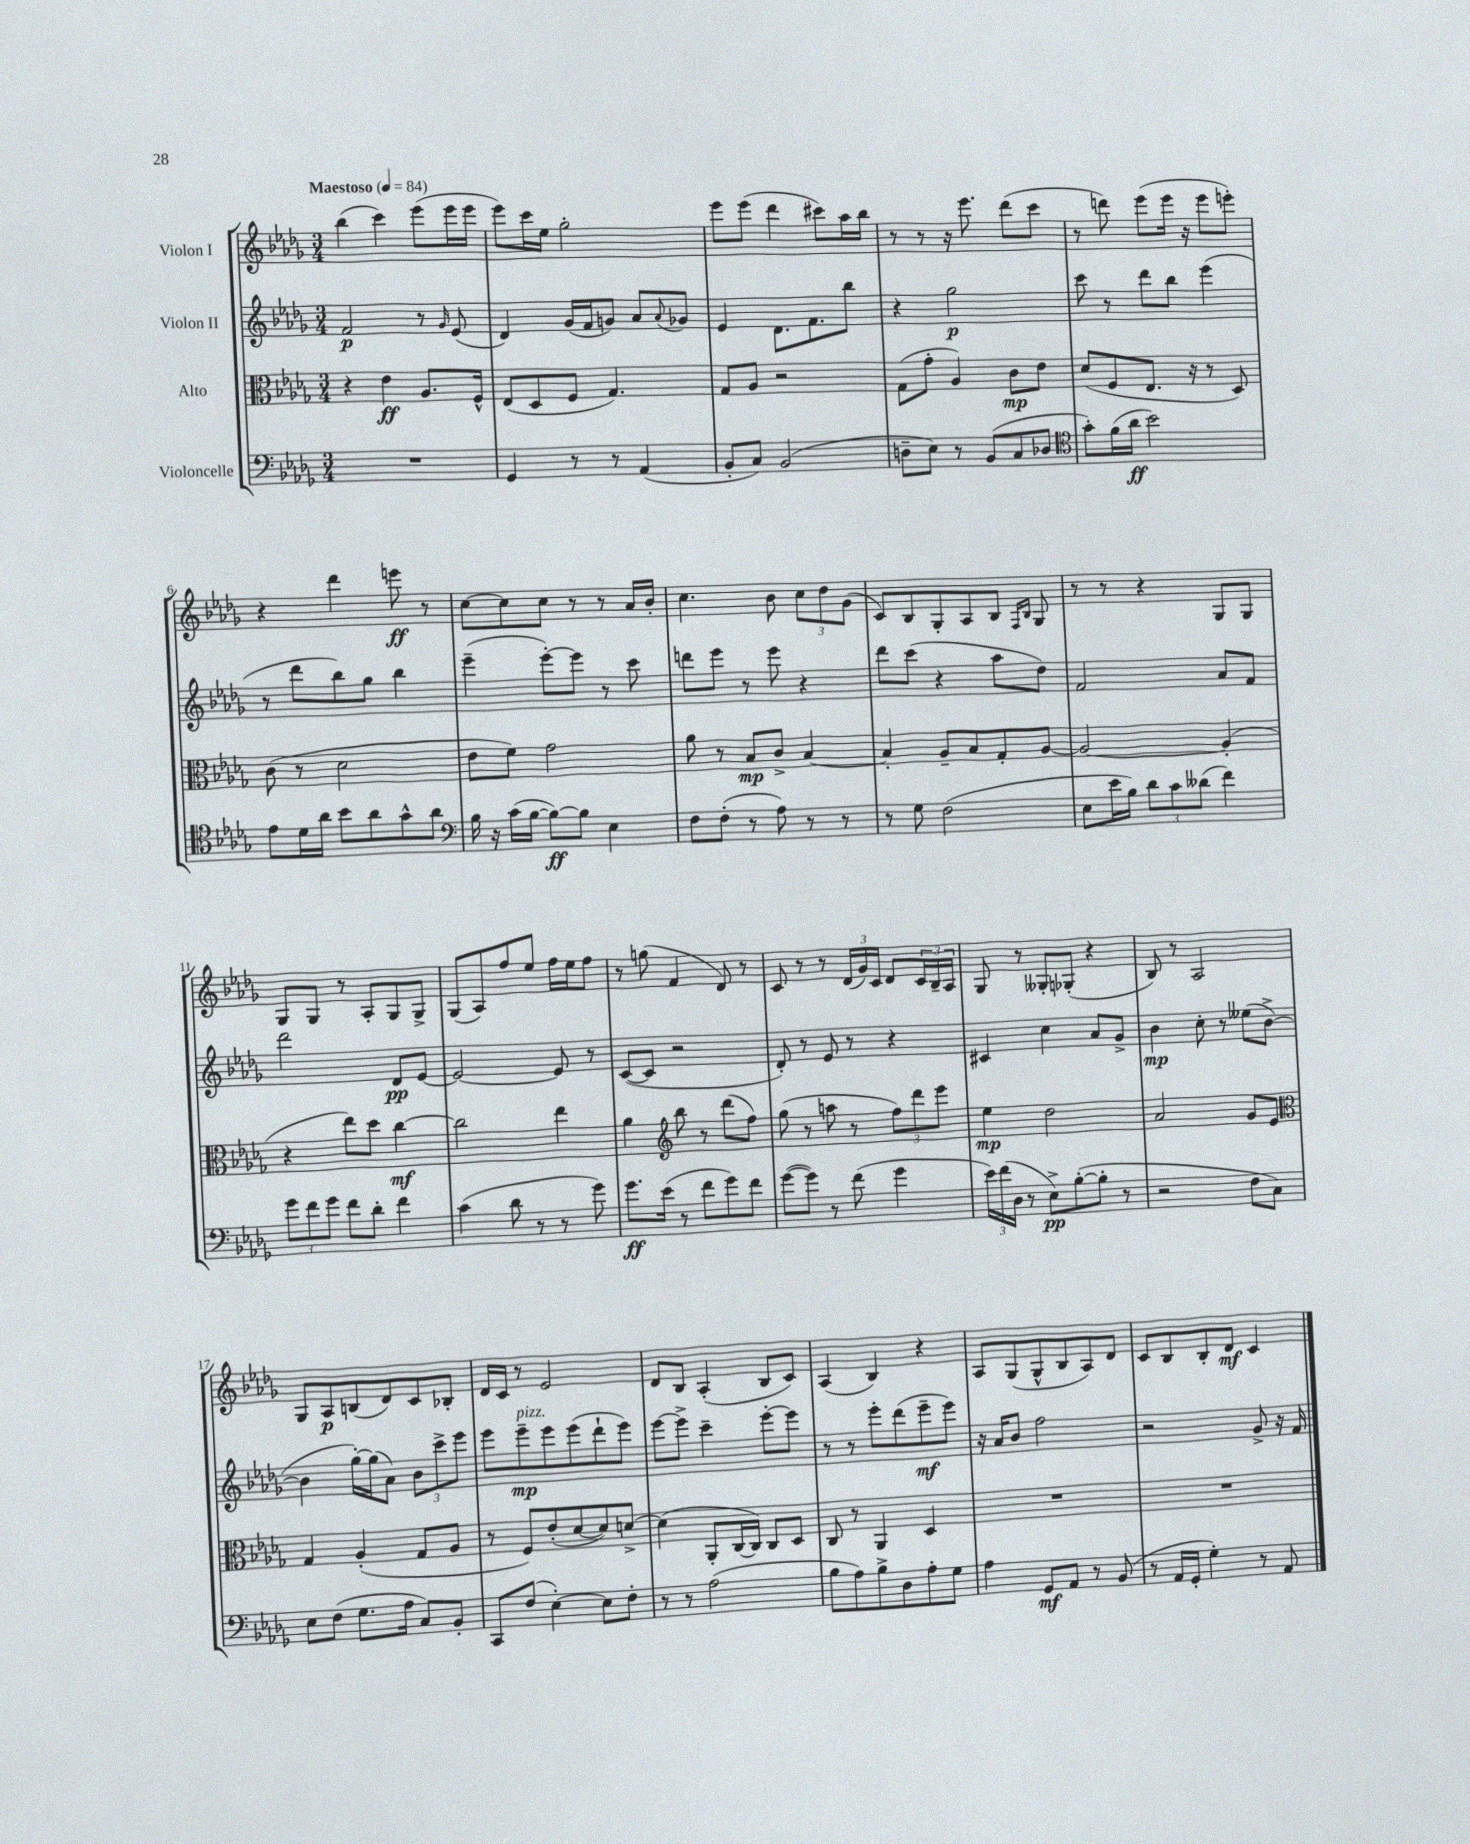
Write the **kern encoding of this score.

**kern	**kern	**kern	**kern
*staff4	*staff3	*staff2	*staff1
*clefF4	*clefC3	*clefG2	*clefG2
*k[b-e-a-d-g-]	*k[b-e-a-d-g-]	*k[b-e-a-d-g-]	*k[b-e-a-d-g-]
*M3/4	*M3/4	*M3/4	*M3/4
*MM84	*MM84	*MM84	*MM84
2.r	4r	2f	(4bb-
.	4e-	.	4ccc)
.	8.A-	8r	(8eee-
.	.	16qqg-	.
.	.	(8e-	16eee-
.	16F^^	.	16eee-
=	=	=	=
4GG-	(8E-	4d-)	8eee-)
.	8D-	.	16ccc
.	.	.	16ee-
8r	8F	(16g-	2gg-'
.	.	16f	.
8r	4.G-)	8g)	.
(4AA-	.	8a-	.
.	.	8qqa-	.
.	.	8g-	.
=	=	=	=
8BB-'	8G-	4e-	8eee-
8C)	8A-	.	(8eee-
(2BB-	2r	8.d-	4ddd-
.	.	8.f	.
.	.	.	8ccc#)
.	.	8bb-	16aa-
.	.	.	16bb-
=	=	=	=
8D~	(8G-	4r	8r
8E-)	8g-'	.	8r
8r	4A-)	2gg-	16r
.	.	.	8.eee-
(8BB-	.	.	.
8C	8c	.	(8ddd-
8D-	8e-	.	8ccc
=	=	=	=
*clefC4	*	*	*
8g-')	(8d-	8ccc	8r
(16f	8F	8r	8ddd)
16a-	.	.	.
2b-)	8.E-	8ddd-	(8eee-
.	.	8bb-	16eee-
.	16r	.	16r
.	8r	(4eee-	8eee-
.	8D-)	.	8eee')
=	=	=	=
8e-	(8c	8r	4r
16d-	8r	8ddd-	.
16a-	.	.	.
8b-	2d-	8bb-)	4ddd-
8a-	.	8gg-	.
8g-^^	.	4bb-	8eee
8a-	.	.	8r
=	=	=	=
*clefF4	*	*	*
16B-	8e-	(4eee-~	[8cc
16r	.	.	.
(16c	8f)	.	8cc]
[16B-	.	.	.
8B-_)	2g-	[8eee-')	8cc
8B-]	.	8eee-]	8r
4E-	.	8r	8r
.	.	8ccc	16a-
.	.	.	16b-'
=	=	=	=
8F	8a-	8ddd	4.cc
(8F'	8r	8eee-	.
8r	8B-	8r	.
8A-)	8c^	8eee-	8b-
8r	[4B-	4r	12cc
.	.	.	12dd-
8r	.	.	.
.	.	.	(12g-
=	=	=	=
8r	4B-']	8ddd-	8c)
8G-	.	(8ccc	8B-
(2F	8A-~	4r	8G-'
.	8B-	.	8A-
.	8G-'	8aa-	8B-
.	.	.	16qqF
.	.	.	16qqB-
.	[8A-	8dd-)	8G-
=	=	=	=
8E-	2A-_	2f	8r
16e-	.	.	8r
16B-)	.	.	.
12d-	.	.	4r
12c	.	.	.
(12d--	.	.	.
4f)	(4A-']	8a-	8G-
.	.	8f	8G-
=	=	=	=
12g-	4r	2ddd-	8G-
12f	.	.	.
.	.	.	8G-
12g-	.	.	.
8f	8ee-)	.	8r
8d-'	8dd-	.	8A-'
4f	[4cc	8d-	8G-
.	.	[8e-	8G-^
=	=	=	=
(4c	2cc]	2e-_	(8G-
.	.	.	8A-)
8d-	.	.	8ff
8r	.	.	8ee-
8r	4ee-	8e-]	16ff
.	.	.	16ee-
8g-)	.	8r	8ff
=	=	=	=
8.g-	4a-	([8c	8r
.	.	8c]	(8gg
(16e-	.	.	.
*	*clefG2	*	*
8r	8bb-	2r	4f
8f	8r	.	.
8g-)	(8ddd-	.	8d-)
8f	8ff)	.	8r
=	=	=	=
([8g-	(8gg-	8d-')	8c
8g-])	8r	8r	8r
8r	8aa	8e-	8r
(8f	8r	8r	(24d-
.	.	.	24g-)
.	.	.	24c
4g-	12ff)	4r	8d-
.	12ddd-	.	.
.	.	.	24c
.	12eee-	.	24B-~
.	.	.	24A-
=	=	=	=
24e-)	4ee-	4c#	8G-
(24f	.	.	.
24D-	.	.	.
8r	.	.	8r
8E-^)	2dd-	4cc	8G--'
([8B-'	.	.	(8G-'
8B-']	.	8a-	4r
8r	.	8g-^	.
=	=	=	=
2r	2a-	4b-	8B-)
.	.	.	8r
.	.	8cc'	2A-
.	.	8r	.
8F	8g-	(8ee--	.
8C)	8e-	[8b-^	.
=	=	=	=
*	*clefC3	*	*
8E-	4G-	4b-]	8G-
(8F	.	.	8A-
8.G-	(4A-'	[16gg-')	(8B
.	.	(16gg-]	.
.	.	8a-)	8d-)
16A-	.	.	.
8C)	8G-	12b-	8c
.	.	12ccc^	.
8BB-'	8A-	.	8B-'
.	.	12eee-	.
=	=	=	=
8CC	8r	8eee-	16d-
.	.	.	16c
(8F	8F)	8eee-~	8r
[4E-')	(8e-'	8eee-	2e-
.	[8d-	(8eee-	.
8E-]	8d-])	8ddd-`	.
8F'	[8d^	8eee-)	.
=	=	=	=
8r	(4d]	[8eee-	8d-
8r	.	8eee-^]	8B-
(2A-	8AA-'	4ccc~	(4A-'
.	[16C	.	.
.	16C])	.	.
.	8C	[8eee-'	8B-
.	8D-	8eee-]	8c)
=	=	=	=
8B-	8C	8r	(4A-
8A-)	8r	8r	.
8B-^	4AA-	8eee-'	4B-)
8D-	.	(8ddd-	.
8A-'	4D-	8eee-~	4r
8G-	.	8eee-)	.
=	=	=	=
4A-	2.r	16r	8A-
.	.	16a-	.
.	.	8b-	(8G-
8GG-	.	2ff	8G-^^
8AA-	.	.	8B-
8r	.	.	8A-)
(8BB-	.	.	8d-
=	=	=	=
8r	2.r	2r	8c
16AA-	.	.	8B-
16GG-'	.	.	.
4G-')	.	.	8B-'
.	.	.	8d-
8r	.	8g-^	4c
8AA-	.	16r	.
.	.	16f	.
==	==	==	==
*-	*-	*-	*-
